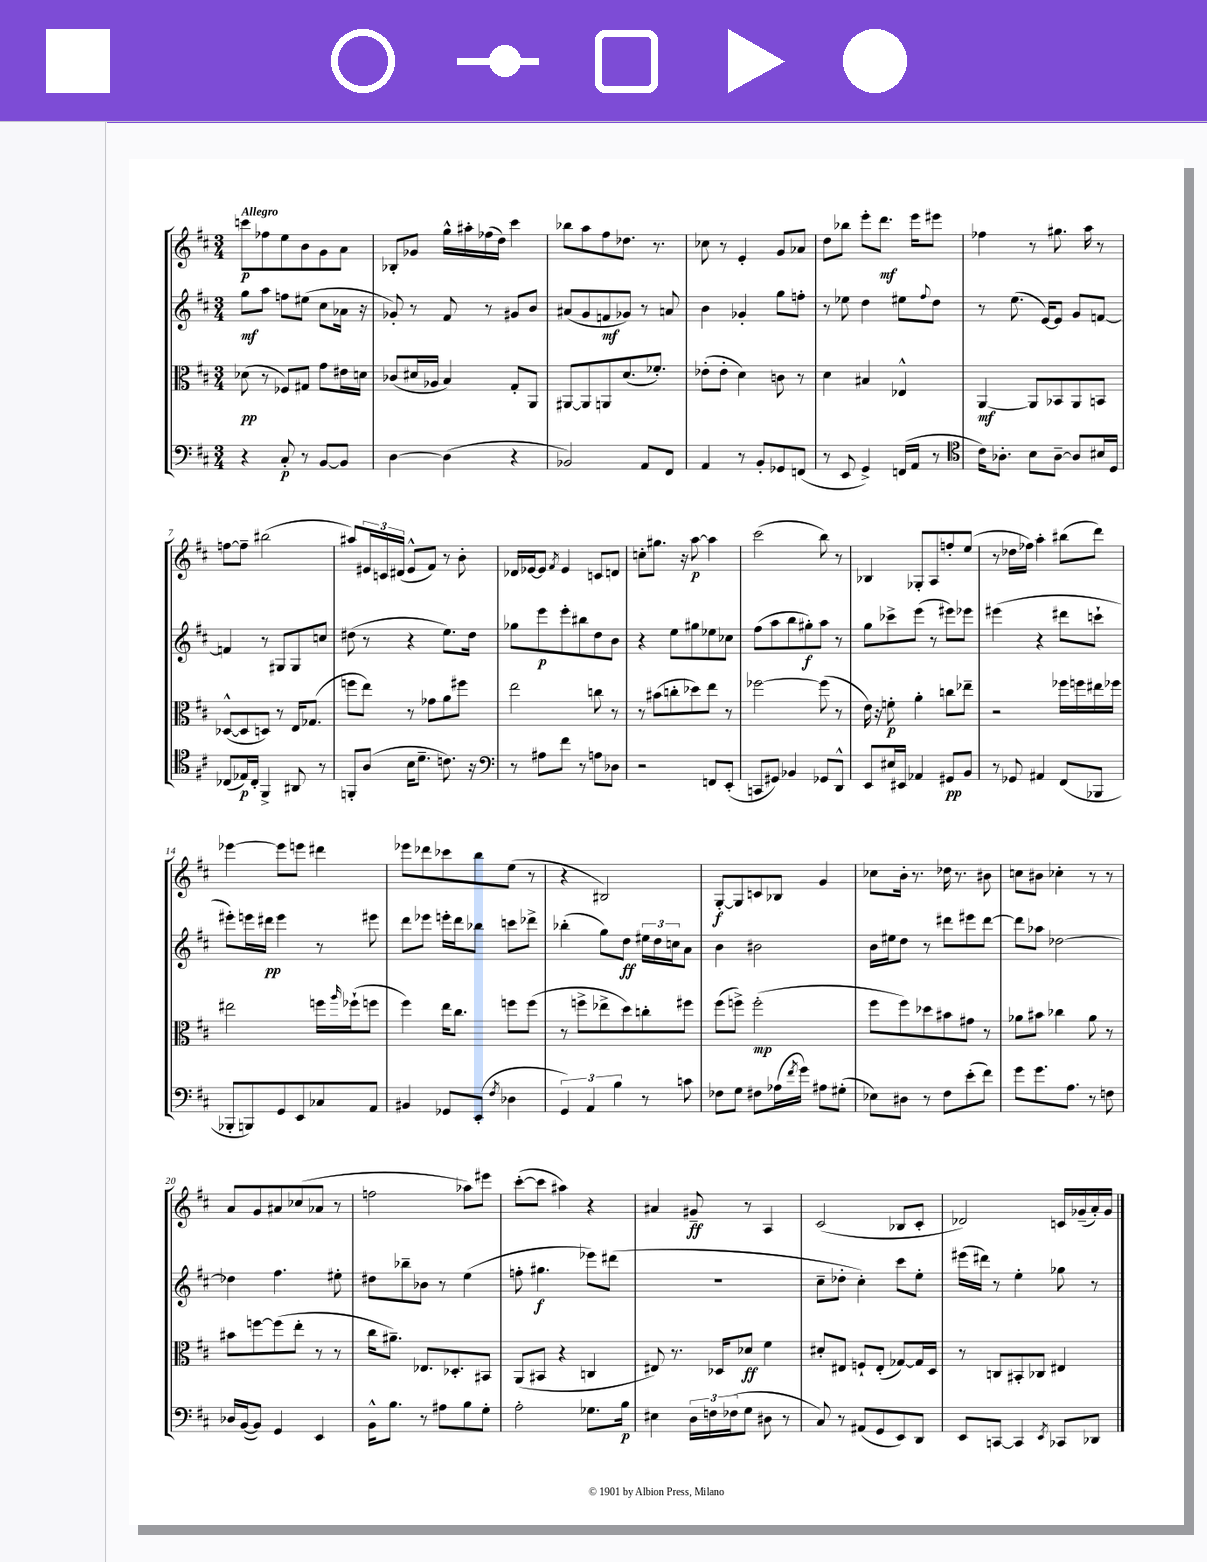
<<
\new StaffGroup <<
\new Staff = "s0" {
    \clef treble \key d \major \numericTimeSignature \time 3/4 \tempo "Allegro"
    c'''8\p fes''8 e''8 b'8 g'8 a'8 |
    bes8-. ges'8 g''16-^ ais''16-. fes''16( d''16) cis'''4 |
    bes''8 a''8 fis''8 des''8. r8. |
    ces''8 r8 e'4-. g'8 aes'8 |
    d''8 bes''8 e'''8-. d'''8.\mf e'''16 eis'''8 |
    fes''4 r8 gis''8. a''16 r8 |
    f''8~ f''8-- bis''2( |
    ais''8) \tuplet 3/2 { eis'16 c'16 dis'16( } eis'8-^ fis'8) r8 b'8-. |
    des'16 ees'16~ ees'8 \acciaccatura { fis'8 } ees'4 c'8 d'8 |
    c''8-. gis''8. r16 a''8~\p a''4 |
    cis'''2( b''8) r8 |
    bes4 ges8-. a8 f''8-. e''8( |
    r8 des''16 fes''16) a''4-. bis''8( d'''8) |
    ees'''4~ ees'''8 e'''8 dis'''4 |
    ees'''8 des'''8 ces'''8 b''8 e''8( r8 |
    r4 bis2) |
    g8~-.\f g8 c'8 bes8 g'4 |
    ces''8 b'16-. r8. des''16 r8. bis'8 |
    c''8 bis'8 ces''4-. r8 r8 |
    a'8 g'8 ais'8 ces''8( aes'8 r8 |
    f''2 aes''8) eis'''8 |
    cis'''8~-.( cis'''8 ais''4) r4 |
    ais'4 gis'8--\ff r8 a4 |
    cis'2( bes8 cis'8-. |
    des'2) c'16 ges'16--( a'16-.) ges'16 \bar "|." |
}
\new Staff = "s1" {
    \clef treble \key d \major \numericTimeSignature \time 3/4
    g''8\mf a''8 f''8 eis''8( cis''8 aes'16 r16 |
    ges'8-.) r8 fis'8 r8 gis'8 b'8 |
    ais'8( g'8 f'8\mf ges'8) r8 a'8 |
    b'4 ges'4-. g''8 f''8-. |
    r8 ees''8 d''4 eis''8 \appoggiatura { fis''8 } d''8 |
    r8 e''8.( e'16~) e'8 g'8 f'8~ |
    f'4 r8 gis8 gis8 c''8 |
    dis''8( r8 r4 e''8.) dis''16 |
    ges''8 e'''8\p e'''8-. bis''8 d''8 b'8 |
    r4 e''8 gis''8 ees''8 ces''8 |
    fis''8( a''8 b''8 gis''8-.\f) a''8 r8 |
    g''8 ces'''8-> e'''8( r8 eis'''8) ees'''8 |
    eis'''4( r4 dis'''8 c'''8-! |
    eis'''8-.) e'''16 dis'''16\pp e'''4 r8 eis'''8 |
    d'''8 ees'''8 e'''16-. d'''16 bes''8 c'''8 des'''8-> |
    bes''4-.( g''8) d''8\ff \tuplet 3/2 { eis''16 d''16 c''16 } a'8 |
    b'4 bis'2 |
    b'16 eis''16 d''8 r8 dis'''8 eis'''8 dis'''8~ |
    dis'''8 aes''8 des''2~ |
    des''4 fis''4. eis''8-. |
    dis''8 bes''8-- bes'8 r8 e''4( |
    f''8-. gis''4.\f ees'''8) dis'''8( |
    R2. |
    cis''8-- des''8-. cis''4-.) cis'''8 e''8-. |
    eis'''16( dis'''16) r8 e''4-. ges''8 r8 \bar "|." |
}
\new Staff = "s2" {
    \clef alto \key d \major \numericTimeSignature \time 3/4
    des'8\pp( r8 fes8) gis8 g'8 eis'16 d'16 |
    ces'8( dis'16 aes16 b4) g8-. a,8 |
    ais,8~ ais,8 a,8 d'8.( fes'8.-.) |
    ees'8-.( ees'8-. d'4) c'8 r8 |
    d'4 bis4 ees4-^ |
    a,4~\mf a,8 bes,8 a,8 b,8 |
    des8~-^( des8 d8) r8 e16 ges8.( |
    f''8 e''8) r8 ges'8 a'8 fis''8 |
    e''2 c''8 r8 |
    r8 bis'8( c''8-. des''8) e''8 r8 |
    fes''2~ fes''8( r8 |
    e'16) r16 f'8-.\p a'4-. c''8 ees''8-- |
    r2 fes''16 f''16 eis''16 fes''16 |
    eis''2 f''16 \grace { a''16 } fes''16-!( f''8 |
    fis''4) e''16 cis''8. f''8 f''8( |
    r8 f''8-> ees''8-> d''8) c''8-. fis''8 |
    fis''8( f''8->) f''2-.\mp( |
    fis''8 fis''8) des''8 bis'8 gis'8 r8 |
    aes'8 bis'8 ces''4 aes'8 r8 |
    bis'8 f''8~ f''8( e''8-. r8 r8 |
    cis''16 ais'8.--) ees8. des8.-. bis,8 |
    a,8( bis,8 r4 c4 |
    eis8) r8. des16 des'8\ff fis'4 |
    dis'8-. eis8 f8-! eis8-.( ges8~) ges16 d16 |
    r8 c8 bis,8-. ces8 eis4 \bar "|." |
}
\new Staff = "s3" {
    \clef bass \key d \major \numericTimeSignature \time 3/4
    r4 cis8-.\p r8 b,8~ b,8 |
    d4~ d4( r4 |
    bes,2) a,8 fis,8 |
    a,4 r8 b,8-. ges,8 f,8( |
    r8 e,8 g,4->) f,16( a,16 r8 |
    \clef tenor cis'16) aes8.-. b8 aes8~-- aes8 bis16 d16 |
    ces8( ees16\p) ces16-. fis,4-> ais,8 r8 |
    f,8-. a8( b16 d'8.-- c'8.) r16 |
    \clef bass r8 ais8 fis'8 r8 a8 des8 |
    r2 f,8 e,8-.( |
    c,8 gis,8) bes,4 ges,8 d,8-^ |
    e,8 eis16 eis,16 aes,4 gis,8\pp b,8 |
    r8 ges,8 ais,4 fis,8( bes,,8 |
    bes,,8-. b,,8) g,8 e,8 ces8 a,8 |
    bis,4 ges,8 e,8-.( \acciaccatura { fis8 } des4 |
    \tuplet 3/2 { g,4) a,4 b4 } r8 c'8 |
    fes8 g8 fis8 aes16( \acciaccatura { fis'8 } g'16) ais8 gis8-.( |
    ees8) dis8 r8 fis8 e'8-.( fis'8) |
    g'8 g'8. a8. r8 f8 |
    des16 b,16~( b,8) g,4 e,4 |
    b,16-^ b8. r8 ais8 b8 g8-. |
    a2-. ges8. b16\p |
    eis4 \tuplet 3/2 { d16 f16 fes16( } g8 dis8 r8 |
    cis8) r8 ais,8( g,8 e,8) d,8 |
    e,8 c,8~ c,4 \acciaccatura { e,8 } ces,8 des,8 \bar "|." |
}
>>
>>
